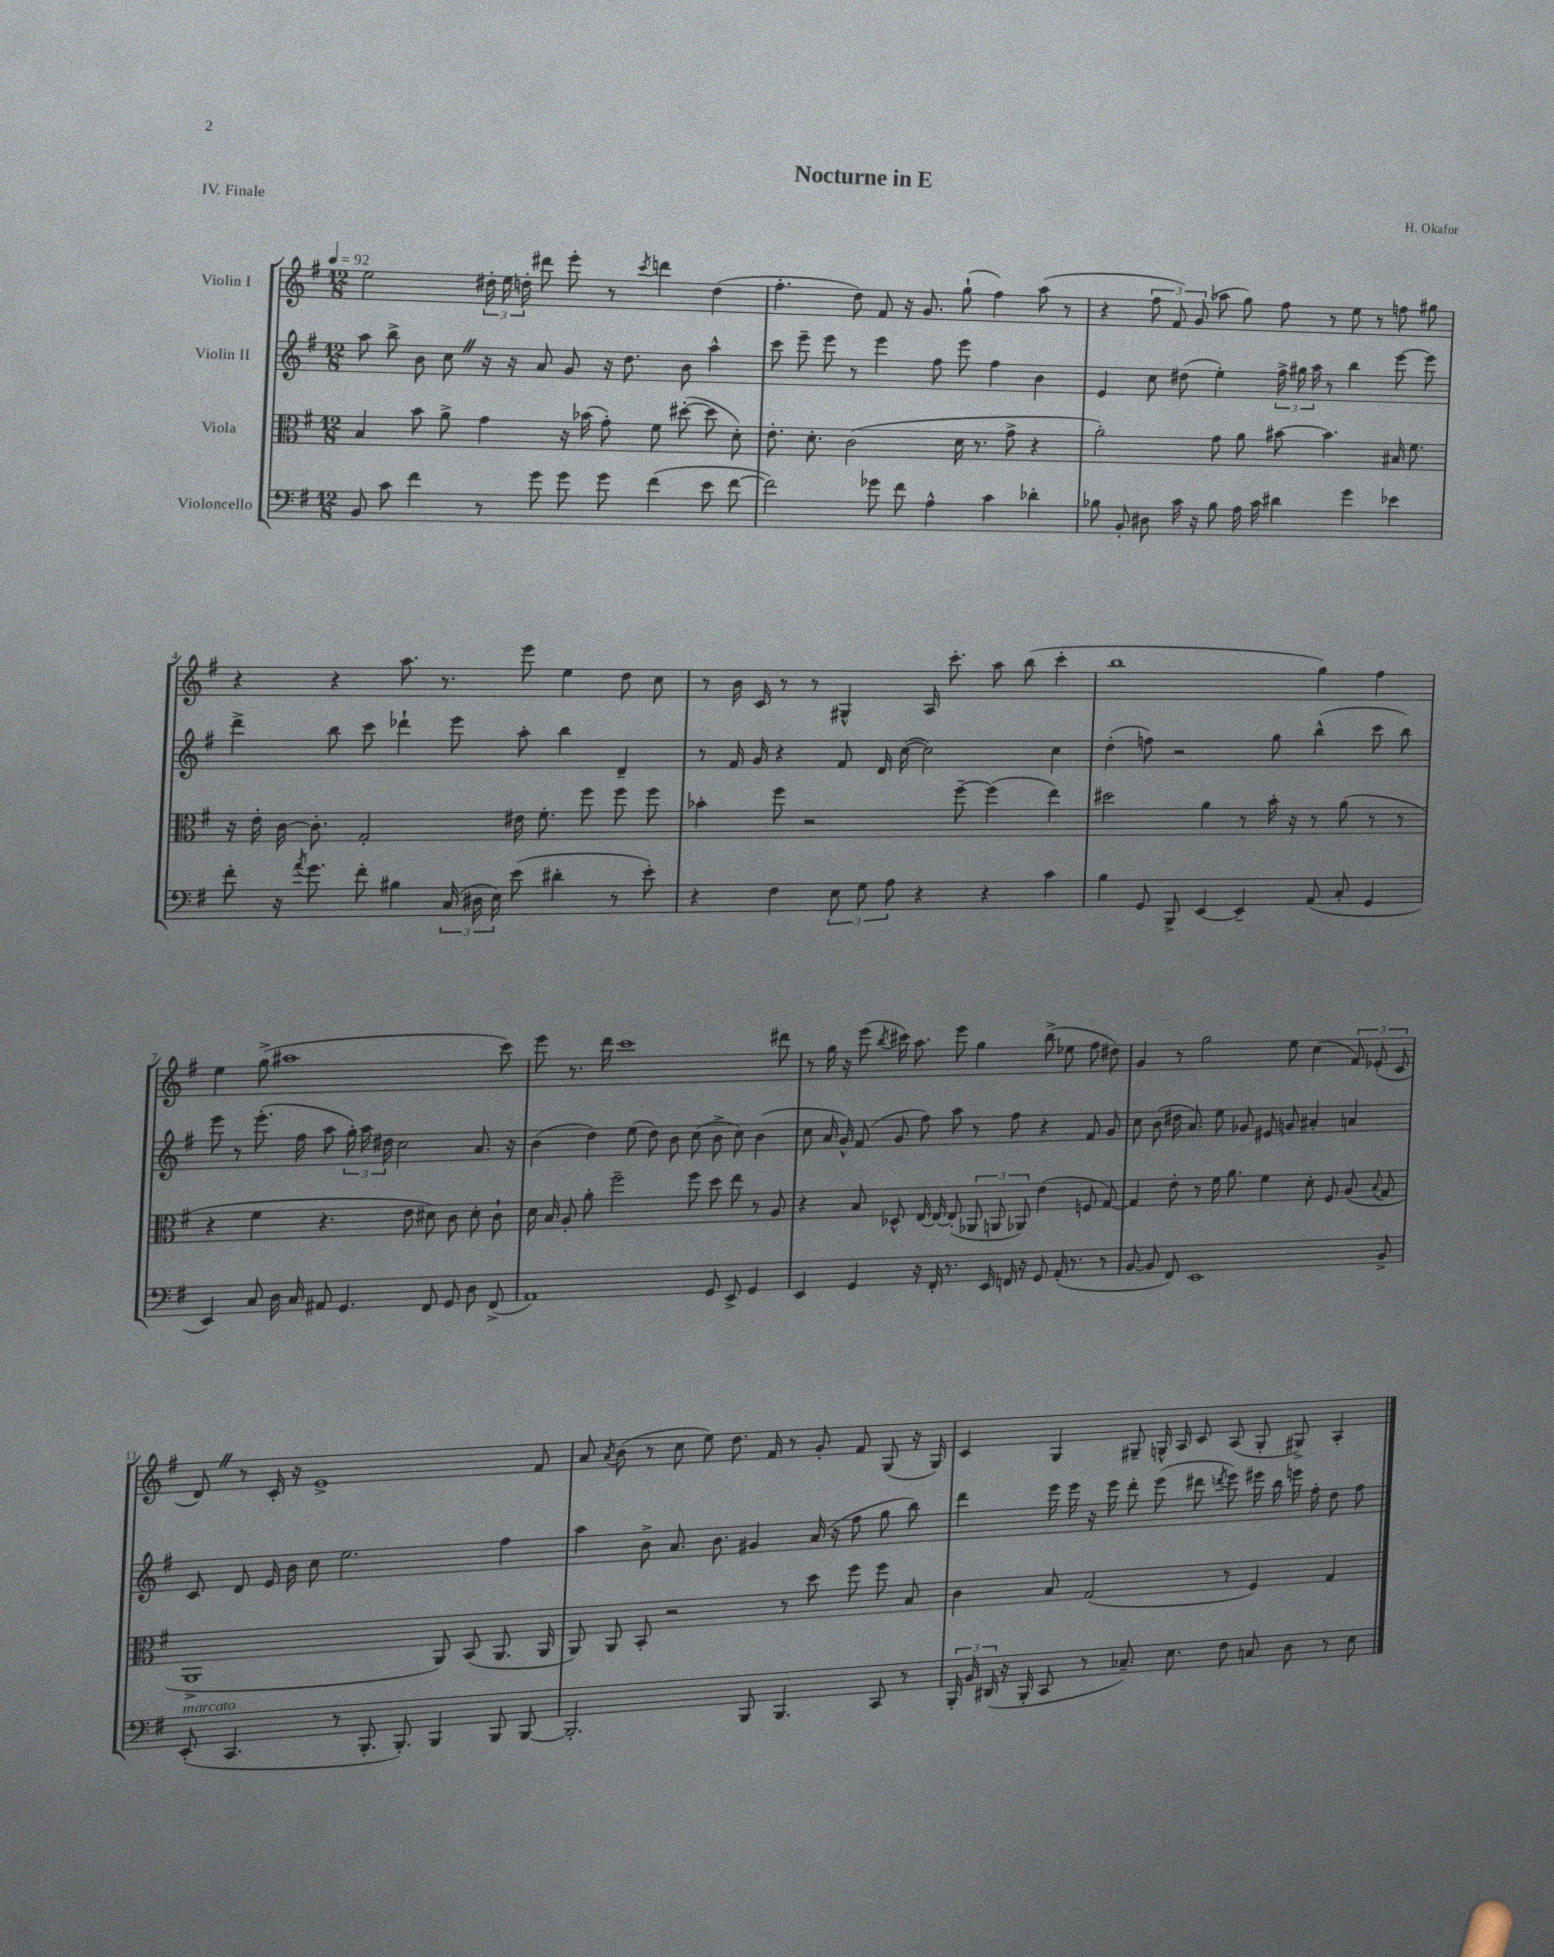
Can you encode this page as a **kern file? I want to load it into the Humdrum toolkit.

**kern	**kern	**kern	**kern
*staff4	*staff3	*staff2	*staff1
*clefF4	*clefC3	*clefG2	*clefG2
*k[f#]	*k[f#]	*k[f#]	*k[f#]
*M12/8	*M12/8	*M12/8	*M12/8
*MM92	*MM92	*MM92	*MM92
8BB/	4B/	8aa\	2ee\
8c\	.	8bb^\	.
4f#\	8b\	8b\	.
.	8a^\	8cc\	.
8r	4g\	16r	24dd#'\
.	.	.	24ee\
.	.	16r	.
.	.	.	24dd'\
8g\	.	8a/	8ddd#\
8g\	16r	8g/	8eee'\
.	(16b-\	.	.
8g\	8g'\)	16r	8r
.	.	8.dd\	.
.	.	.	8qccc/
(4f#\	8f#\	.	4ddd\
.	([8dd#'\	8b\	.
8e\	8dd#\]	4aa^^\	(4dd\
[8f#\	8d'\)	.	.
=	=	=	=
2f#\])	8.e'\	8ccc\	4.ff#'\
.	.	8eee~\	.
.	8.d'\	.	.
.	.	8eee\	.
.	(2c\	8r	8dd\)
8g-\	.	4eee\	8f#/
8f#\	.	.	16r
.	.	.	8.g/
4A^^\	.	8ff#\	.
.	16d\	8eee\	(8gg`\
.	8.r	.	.
4c\	.	4ff#\	4ff#\)
.	8g^\	.	.
4d-'\	4r	4b\	(8aa\
.	.	.	8r
=	=	=	=
8B-\	2a'\)	4e/	4r
8BB'/	.	.	.
8D#\	.	8cc\	12ff#\
.	.	.	12f#/)
16c\	.	(8dd#\	.
.	.	.	(12g/
16r	.	.	.
8B-\	8g\	4ee'\)	8aa-\
16A\	8a\	.	8gg\)
16c\	.	.	.
4d#\	[8b#\	24ff#^\	8ff#\
.	.	24gg#\	.
.	.	24aa\	.
.	4.b#\]	8r	8r
4g\	.	4bb\	8ee\
.	.	.	8r
4e-\	16B#/	[8eee\	8ff\
.	8.f#\	.	.
.	.	8eee\]	8gg#\
=	=	=	=
8f#'\	16r	4ddd^\	4r
.	16e'\	.	.
16r	[16c\	.	.
8qa/	.	.	.
8.g\	8.c'\]	.	.
.	.	8bb\	4r
8f#'\	2G'/	8ccc\	.
4B#\	.	4ddd-`\	8.aa\
.	.	.	8.r
(24C/	.	8eee\	.
24D#\	.	.	.
24E\)	.	.	.
(8e\	16e#\	8aa'\	8eee\
.	8.f#'\	.	.
4d#'\	.	4bb\	4ee\
.	8ff#\	.	.
8r	8ff#\	4d~/	8dd\
8e'\)	8ff#\	.	8cc\
=	=	=	=
4r	4b-'\	8r	8r
.	.	16f#/	16b\
.	.	16g/	16c/
4F#\	8ff#\	4r	8r
.	2r	.	8r
12E\	.	8f#/	4G#^^/
12G\	.	.	.
.	.	16d/	.
12A\	.	.	.
.	.	([16cc\	.
4r	.	2cc\])	16A/
.	.	.	8.ccc'\
.	[8ff#~\	.	.
4r	(4ff#\]	.	8aa\
.	.	.	(8bb\
4c\	4ee\)	4cc\	4ccc'\
=	=	=	=
4B\	2dd#\	(4dd'\	1bb
8GG/	.	8ff\)	.
8BBB^/	.	2r	.
[4EE/	4a\	.	.
4EE~/]	8r	.	.
.	16b'\	8gg\	.
.	16r	.	.
(8AA/	8r	(4bb^^\	4gg\)
8C'/	(8a\	.	.
4GG/	8r	8ccc\	4ff#\
.	8r	8bb\)	.
=	=	=	=
4EE/)	4r	8eee\	4ee\
.	.	8r	.
8C/	4f#\	(8.eee'\	(8gg^\
16D\	.	.	1aa#
16C/	.	16ff#\	.
8AA#/	4.r	8aa\	.
4.GG/	.	24gg'\)	.
.	.	24aa\	.
.	.	24dd#\	.
.	.	2cc\	.
.	8e\	.	.
8FF#/	8d#\)	.	.
8GG/	8c\	.	.
8D\	8d#'\	8.a/	.
(8FF#^/	8c`\	.	8ccc\)
.	.	16r	.
=	=	=	=
1AA)	16d\	(4b\	8eee\
.	16B/	.	.
.	8A'/	.	8.r
.	8a'\	4dd\)	.
.	.	.	16ddd\
.	2ff#~\	.	1ccc
.	.	(8ee\	.
.	.	8dd\)	.
.	.	8b\	.
.	8ff#\	(8cc\	.
8GG/	8dd\	8b^\	.
8EE^/	8ee\	8cc\)	.
4GG/	8r	(4b\	.
.	8A/	.	8ddd#\
=	=	=	=
4EE/	4r	8cc\	8r
.	.	16a/	16gg\
.	.	16g^^/)	16r
4GG/	8B/	(8f#/	(8eee\
.	.	.	8qbb/
.	8D-^^/	8g/	16ccc#\)
.	.	.	8.aa\
16r	[16E/	8ff#\)	.
16FF#'/	16E/_	.	.
8.r	(8E'/]	8aa\	8eee\
.	12AA-/	8r	4gg\
16EE/	.	.	.
.	12AA/	.	.
16FF/	.	8ff#\	.
.	12AA-/)	.	.
16r	.	.	.
8GG/	(4e\	4r	(8bb^\
(16AA'/	.	.	8ee-\
8.r	.	.	.
.	8F/	8f#/	8ff#\
8r	[8G/)	8g/	8dd#\)
=	=	=	=
[8BB/	4G/]	8cc\	4g/
8BB/]	.	(8b\	.
8FF#/)	8e'\	16dd#\	8r
.	.	8.a/)	.
1EE	8r	.	2gg\
.	16f#\	8ee\	.
.	8.a\	.	.
.	.	8g-/	.
.	4f#\	8e#/	.
.	.	8g/	8ee\
.	8d'\	4a#'/	(4cc\
.	8F#/	.	.
.	(8A/	4a/	12f#/)
.	.	.	(12e-'/
.	8qqB/	.	.
8BB^/	8G/	.	.
.	.	.	12c/
=	=	=	=
(8EE'/	1AA^	8c/	8d/)
4.CC/	.	8d/	8r
.	.	16e/	16c'/
.	.	16b\	16r
.	.	8cc\	1e^
8r	.	2.ee\	.
8.BBB'/	.	.	.
8.BBB'/)	.	.	.
4BBB/	8AA/)	.	.
.	(8BB/	.	.
8BBB/	8.AA/	4ff#\	.
[8BBB/	.	.	8f#/
.	16AA/	.	.
=	=	=	=
2.BBB'/]	8AA/)	4aa\	8a/
.	.	.	8qa/
.	8AA/	.	(8b\
.	8BB'/	8b^\	8r
.	2r	8.a/	8cc\
.	.	.	8ee\)
.	.	8.b\	.
.	.	.	8.dd\
8BBB/	.	4g#/	.
.	.	.	16f#/
4.BBB/	8r	.	8r
.	8dd\	(16a/	8g'/
.	.	16r	.
.	8ff#\	8ff#\	8f#/
8CC/	8ff#\	8gg\	(8G/
8r	8B/	8bb\)	16r
.	.	.	16G/)
=	=	=	=
24BBB'/	4c\	4ddd\	4c/
24BB/	.	.	.
(24DD#/	.	.	.
16r	.	.	.
16BBB'/	.	.	.
8CC/	8B/	16eee\	4G/
.	.	16eee\	.
8r	(2G/	16r	.
.	.	16eee\	.
8.C-~/)	.	8ddd'\	8G#~/
.	.	(8eee\	16G^^/
8.E\	.	.	16A/
.	.	8ddd#\	8c/
.	.	8qddd/	.
8F#\	8r	8eee\)	(8A/
8C/	4F#/)	16eee#\	8G'/
.	.	16bb\	.
8D\	.	16eee\	8G#^/)
.	.	16ff#'\	.
8r	4G/	8dd\	4A'/
8E\	.	8ff#\	.
==	==	==	==
*-	*-	*-	*-
